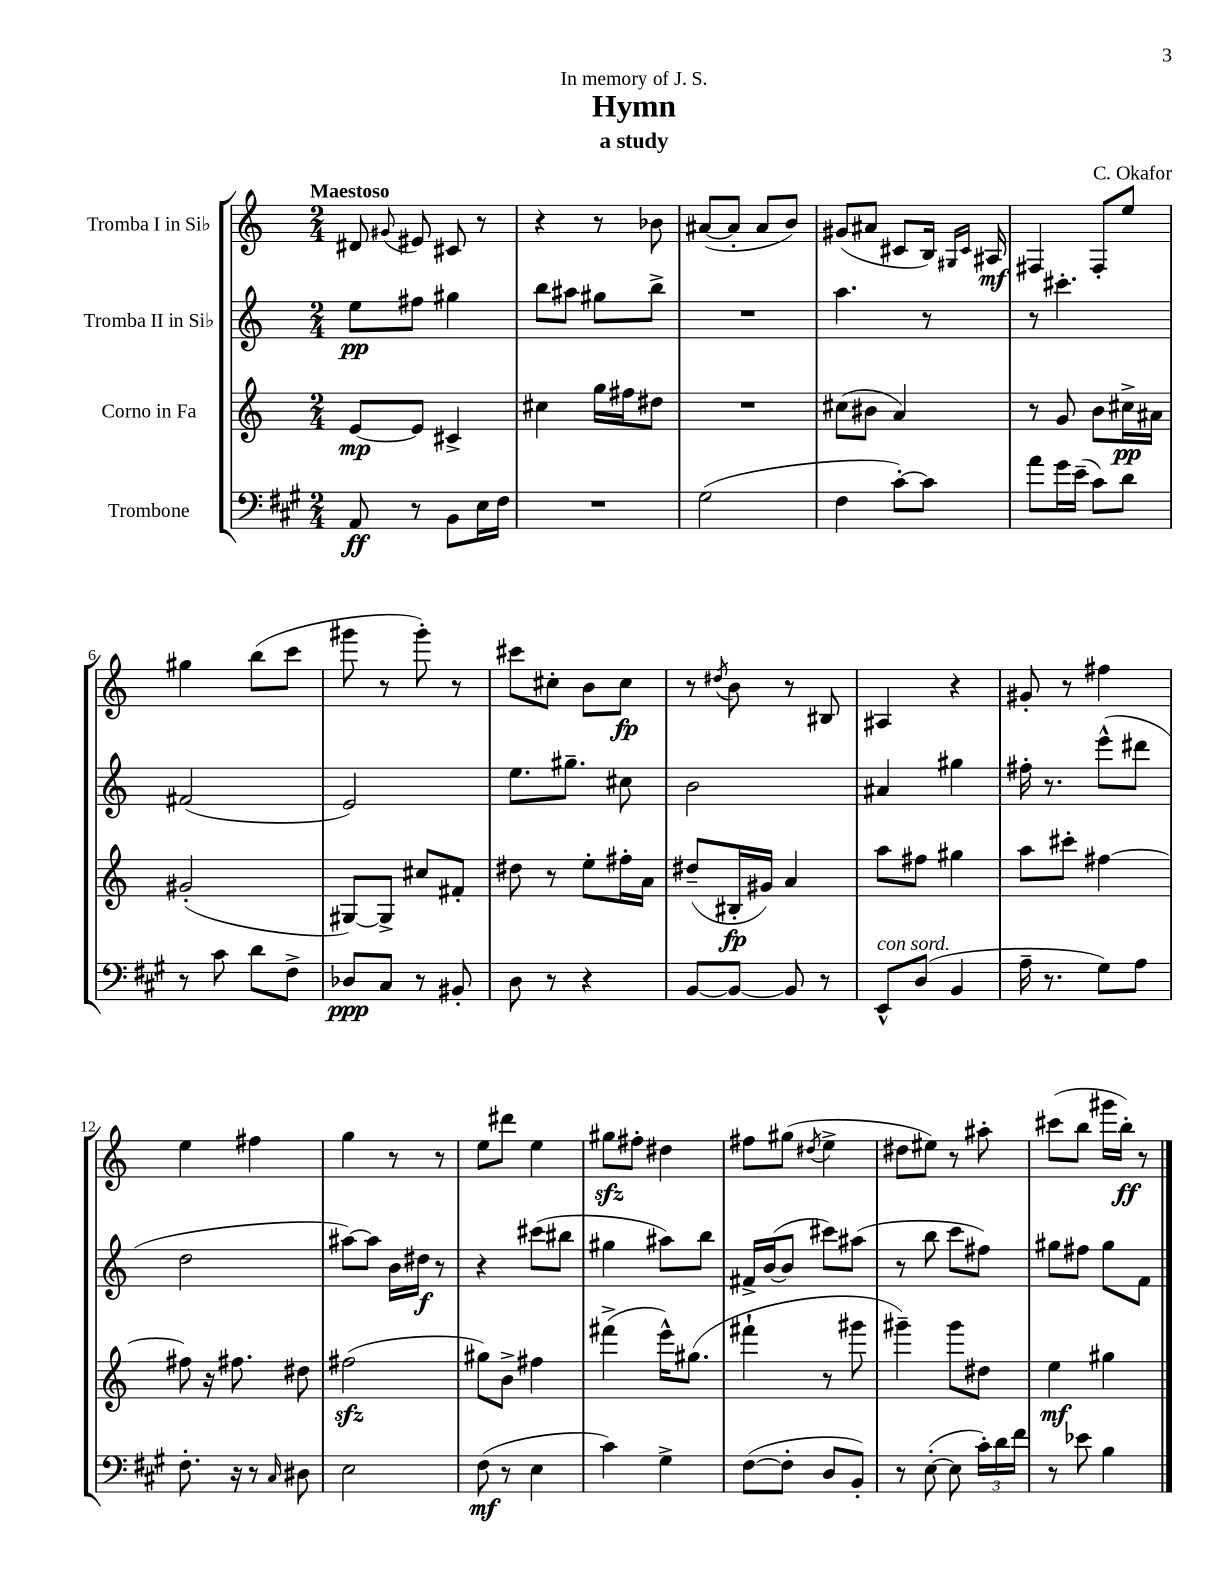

**kern	**dynam	**kern	**dynam	**kern	**dynam	**kern	**dynam
*part4	*part4	*part3	*part3	*part2	*part2	*part1	*part1
*staff4	*staff4	*staff3	*staff3	*staff2	*staff2	*staff1	*staff1
*I"Trombone	*	*I"Corno in Fa	*	*I"Tromba II in Si♭	*	*I"Tromba I in Si♭	*
*clefF4	*	*clefG2	*	*clefG2	*	*clefG2	*
*k[f#c#g#]	*	*k[]	*	*k[]	*	*k[]	*
*M2/4	*	*M2/4	*	*M2/4	*	*M2/4	*
=1	=1	=1	=1	=1	=1	=1	=1
!	!	!	!	!	!	!LO:TX:a:B:t=Maestoso	!
8AA/	ff	[8e/L	mp	8ee\L	pp	8d#X/	.
.	.	.	.	.	.	8qqg#X/	.
8r	.	8e/J]	.	8ff#X\J	.	8e#X/	.
8BB\L	.	4c#X^/	.	4gg#X\	.	8c#X/	.
16E\L	.	.	.	.	.	8r	.
16F#\JJ	.	.	.	.	.	.	.
=2	=2	=2	=2	=2	=2	=2	=2
2r	.	4cc#X\	.	8bb\L	.	4r	.
.	.	.	.	8aa#X\J	.	.	.
.	.	16gg\LL	.	8gg#X\L	.	8r	.
.	.	16ff#X\J	.	.	.	.	.
.	.	8dd#X\J	.	8bb^\J	.	8b-X\	.
=3	=3	=3	=3	=3	=3	=3	=3
(2G#\	.	2r	.	2r	.	([8a#X/L	.
.	.	.	.	.	.	8a#'/J]	.
.	.	.	.	.	.	8a#/L	.
.	.	.	.	.	.	8b/J)	.
=4	=4	=4	=4	=4	=4	=4	=4
4F#\	.	(8cc#X\L	.	4.aa\	.	(8g#X/L	.
.	.	8b#X\J	.	.	.	8a#X/J	.
[8c#'\L)	.	4a/)	.	.	.	8c#X/L	.
8c#\J]	.	.	.	8r	.	16B/Jk)	.
.	.	.	.	.	.	16qqG#X/LL	.
.	.	.	.	.	.	16qqc#/JJ	.
.	.	.	.	.	.	16A#X/	mf
=5	=5	=5	=5	=5	=5	=5	=5
8a\L	.	8r	.	8r	.	4F#X/	.
16g#\L	.	8g/	.	4.ccc#X'\	.	.	.
(16e~\JJ	.	.	.	.	.	.	.
8c#\L)	.	8b\L	.	.	.	8F#'/L	.
8d\J	.	16cc#X^\L	pp	.	.	8ee/J	.
.	.	16a#X\JJ	.	.	.	.	.
!!LO:LB:g=z
=6	=6	=6	=6	=6	=6	=6	=6
8r	.	(2g#X'/	.	(2f#X/	.	4gg#X\	.
8c#\	.	.	.	.	.	.	.
8d\L	.	.	.	.	.	(8bb\L	.
8F#^\J	.	.	.	.	.	8ccc\J	.
=7	=7	=7	=7	=7	=7	=7	=7
8D-X/L	ppp	[8G#X/L)	.	2e/)	.	8ggg#X\	.
8C#/J	.	8G#^/J]	.	.	.	8r	.
8r	.	8cc#X/L	.	.	.	8ggg#'\)	.
8BB#X'/	.	8f#X'/J	.	.	.	8r	.
=8	=8	=8	=8	=8	=8	=8	=8
8D\	.	8dd#X\	.	8.ee\L	.	8ccc#X\L	.
8r	.	8r	.	.	.	8cc#X'\J	.
.	.	.	.	8.gg#X~\J	.	.	.
4r	.	8ee'\L	.	.	.	8b\L	.
.	.	16ff#X'\L	.	8cc#X\	.	8cc#\J	fp
.	.	16a\JJ	.	.	.	.	.
=9	=9	=9	=9	=9	=9	=9	=9
[8BB/L	.	(8dd#X~/L	.	2b\	.	8r	.
.	.	.	.	.	.	8qdd#X/	.
8BB/J_	.	16B#X'/L	fp	.	.	8b\	.
.	.	16g#X/JJ)	.	.	.	.	.
8BB/]	.	4a/	.	.	.	8r	.
8r	.	.	.	.	.	8B#X/	.
=10	=10	=10	=10	=10	=10	=10	=10
!LO:TX:a:i:t=con sord.	!	!	!	!	!	!	!
8EE^^/L	.	8aa\L	.	4a#X/	.	4A#X/	.
(8D/J	.	8ff#X\J	.	.	.	.	.
4BB/	.	4gg#X\	.	4gg#X\	.	4r	.
=11	=11	=11	=11	=11	=11	=11	=11
16A~\	.	8aa\L	.	16ff#X'\	.	8g#X'/	.
8.r	.	.	.	8.r	.	.	.
.	.	8ccc#X'\J	.	.	.	8r	.
8G#\L)	.	[4ff#X\	.	(8eee^^\L	.	4ff#X\	.
8A\J	.	.	.	8ddd#X\J	.	.	.
!!LO:LB:g=z
=12	=12	=12	=12	=12	=12	=12	=12
8.F#'\	.	8ff#X\]	.	2dd\	.	4ee\	.
.	.	16r	.	.	.	.	.
16r	.	8.ff#X\	.	.	.	.	.
8r	.	.	.	.	.	4ff#X\	.
16qqC#/	.	.	.	.	.	.	.
8D#X\	.	8dd#X\	.	.	.	.	.
=13	=13	=13	=13	=13	=13	=13	=13
2E\	.	(2ff#Xzz\	.	[8aa#X\L)	.	4gg\	.
.	.	.	.	8aa#\J]	.	.	.
.	.	.	.	16b\LL	.	8r	.
.	.	.	.	16dd#X\JJ	f	.	.
.	.	.	.	8r	.	8r	.
=14	=14	=14	=14	=14	=14	=14	=14
(8F#\	mf	8gg#X\L)	.	4r	.	8ee\L	.
8r	.	8b^\J	.	.	.	8ddd#X\J	.
4E\	.	4ff#X\	.	(8ccc#X\L	.	4ee\	.
.	.	.	.	8bb#X\J	.	.	.
=15	=15	=15	=15	=15	=15	=15	=15
4c#\)	.	(4fff#X^\	.	4gg#X\	.	8gg#Xzz\L	.
.	.	.	.	.	.	8ff#X'\J	.
4G#^\	.	16eee^^\KL)	.	8aa#X\L)	.	4dd#X\	.
.	.	(8.gg#X\J	.	.	.	.	.
.	.	.	.	8bb\J	.	.	.
=16	=16	=16	=16	=16	=16	=16	=16
([8F#\L	.	4fff#X`\	.	16f#X^/LL	.	8ff#X\L	.
.	.	.	.	([16b/J	.	.	.
8F#'\J]	.	.	.	8b/J]	.	(8gg#X\J	.
.	.	.	.	.	.	8qdd#X/	.
8D/L	.	8r	.	8ccc#X\L)	.	4ee^\	.
8BB'/J)	.	8ggg#X\	.	(8aa#X\J	.	.	.
=17	=17	=17	=17	=17	=17	=17	=17
8r	.	4ggg#X~\)	.	8r	.	8dd#X\L	.
([8E'\	.	.	.	8bb\	.	8ee#X\J)	.
8E\]	.	8ggg#\L	.	8ccc\L	.	8r	.
24c#'\LL)	.	8dd#X\J	.	8ff#X\J)	.	8aa#X'\	.
24d\	.	.	.	.	.	.	.
24f#\JJ	.	.	.	.	.	.	.
=18	=18	=18	=18	=18	=18	=18	=18
8r	.	4ee\	mf	8gg#X\L	.	(8ccc#X\L	.
8e-X\	.	.	.	8ff#X\J	.	8bb\J	.
4B\	.	4gg#X\	.	8gg#\L	.	16ggg#X\LL	.
.	.	.	.	.	.	16bb'\JJ)	ff
.	.	.	.	8f\J	.	8r	.
==	==	==	==	==	==	==	==
*-	*-	*-	*-	*-	*-	*-	*-
